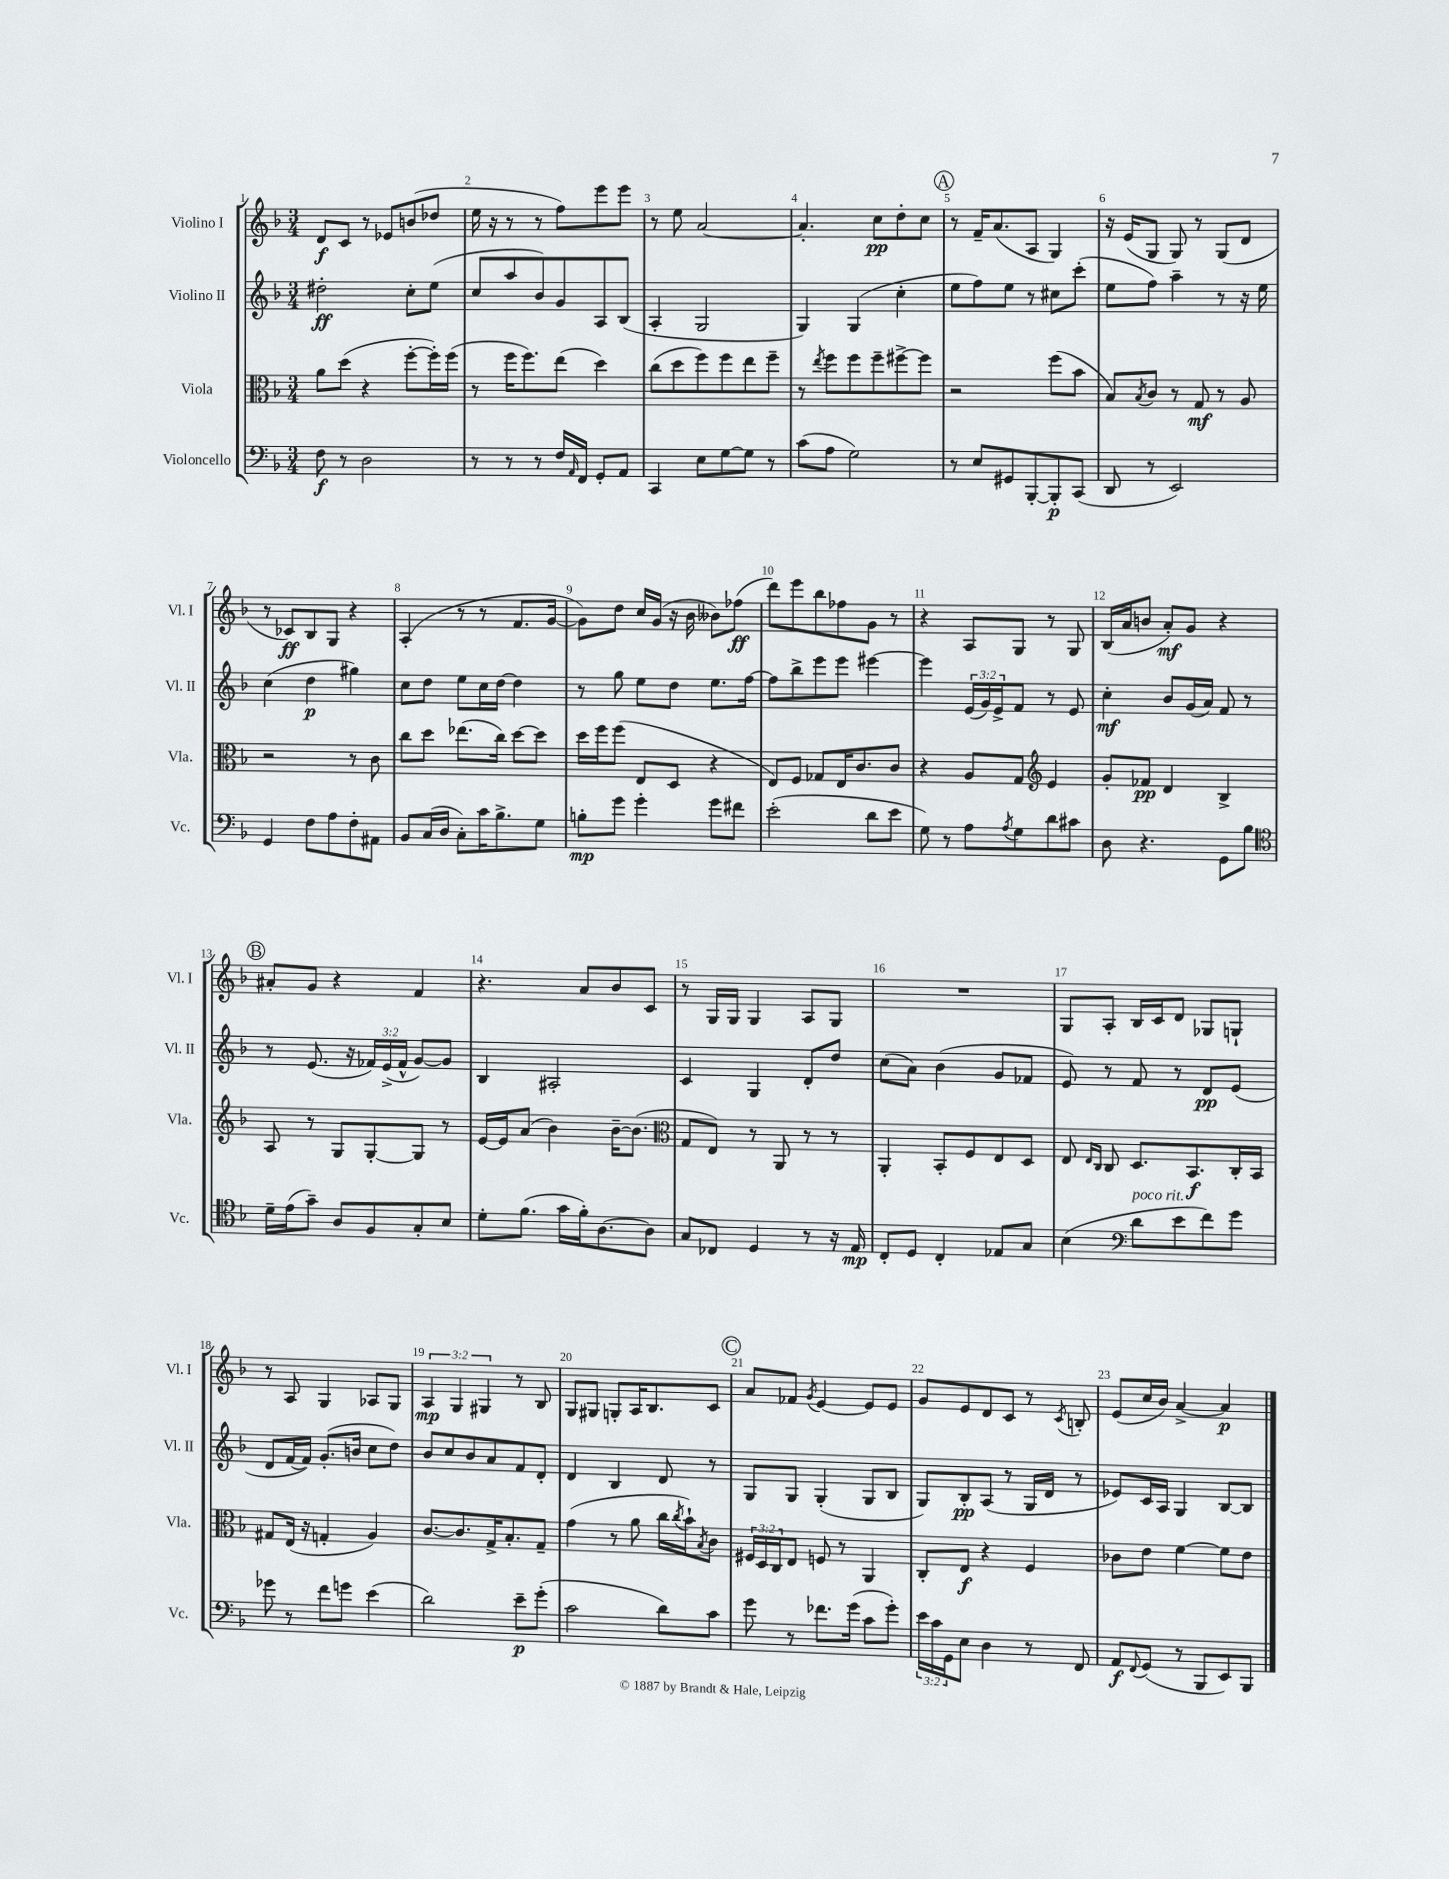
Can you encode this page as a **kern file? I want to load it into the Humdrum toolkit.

**kern	**dynam	**kern	**dynam	**kern	**dynam	**kern	**dynam
*part4	*part4	*part3	*part3	*part2	*part2	*part1	*part1
*staff4	*staff4	*staff3	*staff3	*staff2	*staff2	*staff1	*staff1
*I"Violoncello	*	*I"Viola	*	*I"Violino II	*	*I"Violino I	*
*I'Vc.	*	*I'Vla.	*	*I'Vl. II	*	*I'Vl. I	*
*clefF4	*	*clefC3	*	*clefG2	*	*clefG2	*
*k[b-]	*	*k[b-]	*	*k[b-]	*	*k[b-]	*
*M3/4	*	*M3/4	*	*M3/4	*	*M3/4	*
=1	=1	=1	=1	=1	=1	=1	=1
8F\	f	8a\L	.	2dd#X'\	ff	8d/L	f
8r	.	(8dd\J	.	.	.	8c/J	.
2D\	.	4r	.	.	.	8r	.
.	.	.	.	.	.	8e-X/L	.
.	.	[8ff'\L	.	8cc'\L	.	(8bn/	.
.	.	16ff'\L])	.	(8ee\J	.	8dd-X/J	.
.	.	(16ff\JJ	.	.	.	.	.
=2	=2	=2	=2	=2	=2	=2	=2
8r	.	8r	.	8cc/L	.	16ee\	.
.	.	.	.	.	.	16r	.
8r	.	16ff\KL	.	8aa/	.	8r	.
.	.	8.ff\)	.	.	.	.	.
8r	.	.	.	8b-/)	.	8r	.
16F/LL	.	(8ee\J	.	8g/	.	8ff\L)	.
16qqAA/	.	.	.	.	.	.	.
16FF/JJ	.	.	.	.	.	.	.
8GG'/L	.	4dd\)	.	8A/	.	8eee\	.
8AA/J	.	.	.	(8B-/J	.	8eee\J	.
=3	=3	=3	=3	=3	=3	=3	=3
4CC/	.	(8cc\L	.	4A'/	.	8r	.
.	.	8dd\	.	.	.	8ee\	.
8E\L	.	8ff\)	.	2G/	.	[2a/	.
[8G\	.	8ff\	.	.	.	.	.
8G\J]	.	8ee\	.	.	.	.	.
8r	.	8ff~\J	.	.	.	.	.
=4	=4	=4	=4	=4	=4	=4	=4
(8c\L	.	8r	.	4G/)	.	4.a'/]	.
.	.	8qee/	.	.	.	.	.
8A\J	.	8ff\L	.	.	.	.	.
2G\)	.	8ff\	.	(4G/	.	.	.
.	.	8ff~\	.	.	.	8cc\L	pp
.	.	[8ff#X^\	.	4cc'\	.	8dd'\	.
.	.	8ff#\J]	.	.	.	8cc\J	.
!!LO:REH:place=s1:t=A
=5	=5	=5	=5	=5	=5	=5	=5
8r	.	2r	.	8ee\L	.	8r	.
8E/L	.	.	.	8ff\)	.	16f~/KL	.
.	.	.	.	.	.	(8.a/	.
8GG#X/	.	.	.	8ee\J	.	.	.
[8BBB-'/	.	.	.	8r	.	8A/J	.
8BBB-'/]	p	(8ff\L	.	8cc#X\L	.	4G/)	.
(8CC/J	.	8b-\J	.	(8ccc'\J	.	.	.
=6	=6	=6	=6	=6	=6	=6	=6
8DD/	.	8B-/L)	.	8ee\L	.	16r	.
.	.	.	.	.	.	(16e/KL	.
.	.	8qB-/	.	.	.	.	.
8r	.	8c/J	.	8ff\J)	.	8G/J	.
2EE/)	.	8r	.	4aa~\	.	8G/)	.
.	.	8G/	mf	.	.	8r	.
.	.	8r	.	8r	.	(8G/L	.
.	.	8A/	.	16r	.	8d/J	.
.	.	.	.	16ee\	.	.	.
!!LO:LB:g=z
=7	=7	=7	=7	=7	=7	=7	=7
4GG/	.	2r	.	(4cc\	.	8r	.
.	.	.	.	.	.	8c-X/L)	ff
8F\L	.	.	.	4dd\	p	8B-/	.
8A\	.	.	.	.	.	8G/J	.
8F'\	.	8r	.	4gg#X\)	.	4r	.
8AA#X\J	.	8c\	.	.	.	.	.
=8	=8	=8	=8	=8	=8	=8	=8
8BB-/L	.	8cc\L	.	8cc\L	.	(4A'/	.
(16C/L	.	8dd\J	.	8dd\J	.	.	.
16D/JJ	.	.	.	.	.	.	.
8C'\L)	.	(8.ee-X\L	.	8ee\L	.	8r	.
16c\K	.	.	.	16cc\L	.	8r	.
8.B-^\	.	16cc\Jk)	.	[16dd\JJ	.	.	.
.	.	[8dd\L	.	4dd\]	.	8.f/L	.
8G\J	.	8dd\J]	.	.	.	.	.
.	.	.	.	.	.	[16g/Jk	.
=9	=9	=9	=9	=9	=9	=9	=9
8Bn'\L	mp	16dd\LL	.	8r	.	8g\L])	.
.	.	16ff\J	.	.	.	.	.
8g\J	.	(8ff\J	.	8gg\	.	8dd\J	.
4g'\	.	8E/L	.	8ee\L	.	16cc/LL	.
.	.	.	.	.	.	(16g/JJ	.
.	.	8D/J	.	8dd\J	.	16r	.
.	.	.	.	.	.	16b-\	.
8g\L	.	4r	.	8.ee\L	.	8b--X\L)	.
8f#X\J	.	.	.	.	.	(8ff-X\J	ff
.	.	.	.	[16ff\Jk	.	.	.
=10	=10	=10	=10	=10	=10	=10	=10
(2e'\	.	8E/L)	.	8ff\L]	.	8ddd\L)	.
.	.	8F/J	.	8bb-^\	.	8eee\	.
.	.	8G-X/L	.	8eee\	.	8bb-\	.
.	.	16E/K	.	8eee\J	.	8ff-X\	.
.	.	8.c/	.	.	.	.	.
8d\L	.	.	.	[4eee#X\	.	8g\J	.
8e\J	.	8c/J	.	.	.	8r	.
=11	=11	=11	=11	=11	=11	=11	=11
8G\)	.	4r	.	4eee#\]	.	4r	.
8r	.	.	.	.	.	.	.
8A\L	.	8A/L	.	(24e/LL	.	8A/L	.
.	.	.	.	24g/)	.	.	.
.	.	.	.	24e^/J	.	.	.
8qA/	.	.	.	.	.	.	.
8G\	.	8G/J	.	8f/J	.	8G/J	.
*	*	*clefG2	*	*	*	*	*
8d\	.	4e/	.	8r	.	8r	.
8c#X\J	.	.	.	8e/	.	8G/	.
=12	=12	=12	=12	=12	=12	=12	=12
8D\	.	8g'/L	.	4cc'\	mf	(16B-/LL	.
.	.	.	.	.	.	16a/J	.
4.r	.	8f-X/J	pp	.	.	8bn/J	.
.	.	4d/	.	8b-/L	.	8a'/L)	mf
.	.	.	.	(16g/L	.	8g/J	.
.	.	.	.	16a/JJ)	.	.	.
8GG\L	.	4B-^/	.	8f/	.	4r	.
8B-\J	.	.	.	8r	.	.	.
!!LO:LB:g=z
!!LO:REH:place=s1:t=B
=13	=13	=13	=13	=13	=13	=13	=13
*clefC4	*	*	*	*	*	*	*
16d~\LL	.	8A/	.	8r	.	8a#X'/L	.
(16e\J	.	.	.	.	.	.	.
8g~\J)	.	8r	.	(8.e/	.	8g/J	.
8A/L	.	8G/L	.	.	.	4r	.
.	.	.	.	16r	.	.	.
8F/	.	[8G'/	.	24f-X/LL)	.	.	.
.	.	.	.	(24e^/	.	.	.
.	.	.	.	24f-^^/JJ	.	.	.
8G'/	.	8G/J]	.	[8g/L)	.	4f/	.
8B-/J	.	8r	.	8g/J]	.	.	.
=14	=14	=14	=14	=14	=14	=14	=14
8d'\L	.	[16e/LL	.	4B-/	.	4.r	.
.	.	16e/J]	.	.	.	.	.
(8.f\J	.	(8a/J	.	.	.	.	.
.	.	4b-\)	.	2A#X'/	.	.	.
16g\LL	.	.	.	.	.	.	.
16f'\J)	.	.	.	.	.	8a/L	.
[8.A\	.	.	.	.	.	.	.
.	.	[16b-~\KL	.	.	.	8b-/	.
.	.	(8.b-\J]	.	.	.	.	.
8A\J]	.	.	.	.	.	8c/J	.
=15	=15	=15	=15	=15	=15	=15	=15
*	*	*clefC3	*	*	*	*	*
8G/L	.	8G/L	.	4c/	.	8r	.
8C-X/J	.	8E/J)	.	.	.	16G/LL	.
.	.	.	.	.	.	16G/JJ	.
4D/	.	8r	.	4G/	.	4G/	.
.	.	8AA/	.	.	.	.	.
8r	.	8r	.	8d'/L	.	8A/L	.
16r	.	8r	.	8dd/J	.	8G/J	.
16E/	mp	.	.	.	.	.	.
=16	=16	=16	=16	=16	=16	=16	=16
8C'/L	.	4AA'/	.	(8cc\L	.	2.r	.
8D/J	.	.	.	8a\J)	.	.	.
4C'/	.	8BB-'/L	.	(4b-\	.	.	.
.	.	8F/	.	.	.	.	.
8E-X/L	.	8E/	.	8g/L	.	.	.
8G/J	.	8D/J	.	8f-X/J	.	.	.
=17	=17	=17	=17	=17	=17	=17	=17
(4B-\	.	8E/	.	8e/)	.	8G/L	.
.	.	16qqE/LL	.	.	.	.	.
.	.	16qqC/JJ	.	.	.	.	.
.	.	8C/	.	8r	.	8A'/J	.
*clefF4	*	*	*	*	*	*	*
!LO:TX:a:i:t=poco rit.	!	!	!	!	!	!	!
8d\L	.	8.D/L	.	8f/	.	16B-/LL	.
.	.	.	.	.	.	16c/J	.
8e\	.	.	.	8r	.	8d/J	.
.	.	8.BB-/	f	.	.	.	.
8f\)	.	.	.	8d/L	pp	8G-X/L	.
8g\J	.	16C'/L	.	(8e/J	.	8Gn`/J	.
.	.	16BB-/JJ	.	.	.	.	.
!!LO:LB:g=z
=18	=18	=18	=18	=18	=18	=18	=18
8g-X\	.	8G#X/L	.	8d/L	.	8r	.
8r	.	(16E/Jk	.	[16f/L	.	8A/	.
.	.	16r	.	16f/JJ])	.	.	.
8f\L	.	4Gn'/	.	(8.g'/L	.	4G/	.
8gn\J	.	.	.	.	.	.	.
.	.	.	.	16bn/Jk	.	.	.
(4e\	.	4A/)	.	8cc\L	.	8A-X/L	.
.	.	.	.	8dd\J)	.	8G/J	.
=19	=19	=19	=19	=19	=19	=19	=19
2d\)	.	[8.c/L	.	8b-/L	.	6A/	mp
.	.	.	.	8cc/	.	.	.
.	.	.	.	.	.	6G/	.
.	.	8.c/]	.	.	.	.	.
.	.	.	.	8b-/	.	.	.
.	.	.	.	.	.	6G#X/	.
.	.	16G^/K	.	8a/	.	.	.
.	.	8.B-'/	.	.	.	.	.
8e~\L	p	.	.	8f/	.	8r	.
(8g'\J	.	8G~/J	.	8d'/J	.	8B-/	.
=20	=20	=20	=20	=20	=20	=20	=20
2c\	.	(4g\	.	4d/	.	8G/L	.
.	.	.	.	.	.	8G#X/J	.
.	.	8r	.	4B-/	.	8Gn'/L	.
.	.	8a\	.	.	.	16A/K	.
.	.	.	.	.	.	8.B-/	.
8d\L)	.	16cc\LL	.	8d/	.	.	.
.	.	8qcc/	.	.	.	.	.
.	.	16b-`\J)	.	.	.	.	.
.	.	8qB-/	.	.	.	.	.
8c\J	.	8c\J	.	8r	.	8c/J	.
!!LO:REH:place=s1:t=C
=21	=21	=21	=21	=21	=21	=21	=21
8g\	.	24F#X/LL	.	8G/L	.	8a/L	.
.	.	24D/	.	.	.	.	.
.	.	24C/J	.	.	.	.	.
8r	.	8E/J	.	8G/J	.	8f-X/J	.
.	.	.	.	.	.	8qg/	.
8.f-X\L	.	8Fn/	.	(4G'/	.	[4e/	.
.	.	8r	.	.	.	.	.
(16g\Jk	.	.	.	.	.	.	.
8c\L	.	4AA/	.	8G/L	.	8e/L]	.
8g'\J)	.	.	.	8B-/J	.	8e/J	.
=22	=22	=22	=22	=22	=22	=22	=22
24e\LL	.	8C'/L	.	8G/L)	.	8g/L	.
24c\	.	.	.	.	.	.	.
24GG\J	.	.	.	.	.	.	.
8E\J	.	8E/J	f	8B-'/	pp	8e/	.
4D\	.	4r	.	(8A/J	.	8d/	.
.	.	.	.	8r	.	8c/J	.
8r	.	4F/	.	16G/LL	.	8r	.
.	.	.	.	16d/JJ	.	.	.
.	.	.	.	.	.	8qc/	.
8FF/	.	.	.	8r	.	8Bn'/	.
=23	=23	=23	=23	=23	=23	=23	=23
8AA/L	f	8c-X\L	.	8e-X/L)	.	(8e/L	.
8qqFF/	.	.	.	.	.	.	.
(8GG/J	.	8e\J	.	16c/L	.	16cc/L	.
.	.	.	.	16A/JJ	.	16b-/JJ)	.
8r	.	[4f\	.	4G/	.	[4a^/	.
8BBB-/L	.	.	.	.	.	.	.
8EE/)	.	8f\L]	.	[8B-/L	.	4a/]	p
8BBB-/J	.	8e\J	.	8B-/J]	.	.	.
==	==	==	==	==	==	==	==
*-	*-	*-	*-	*-	*-	*-	*-
